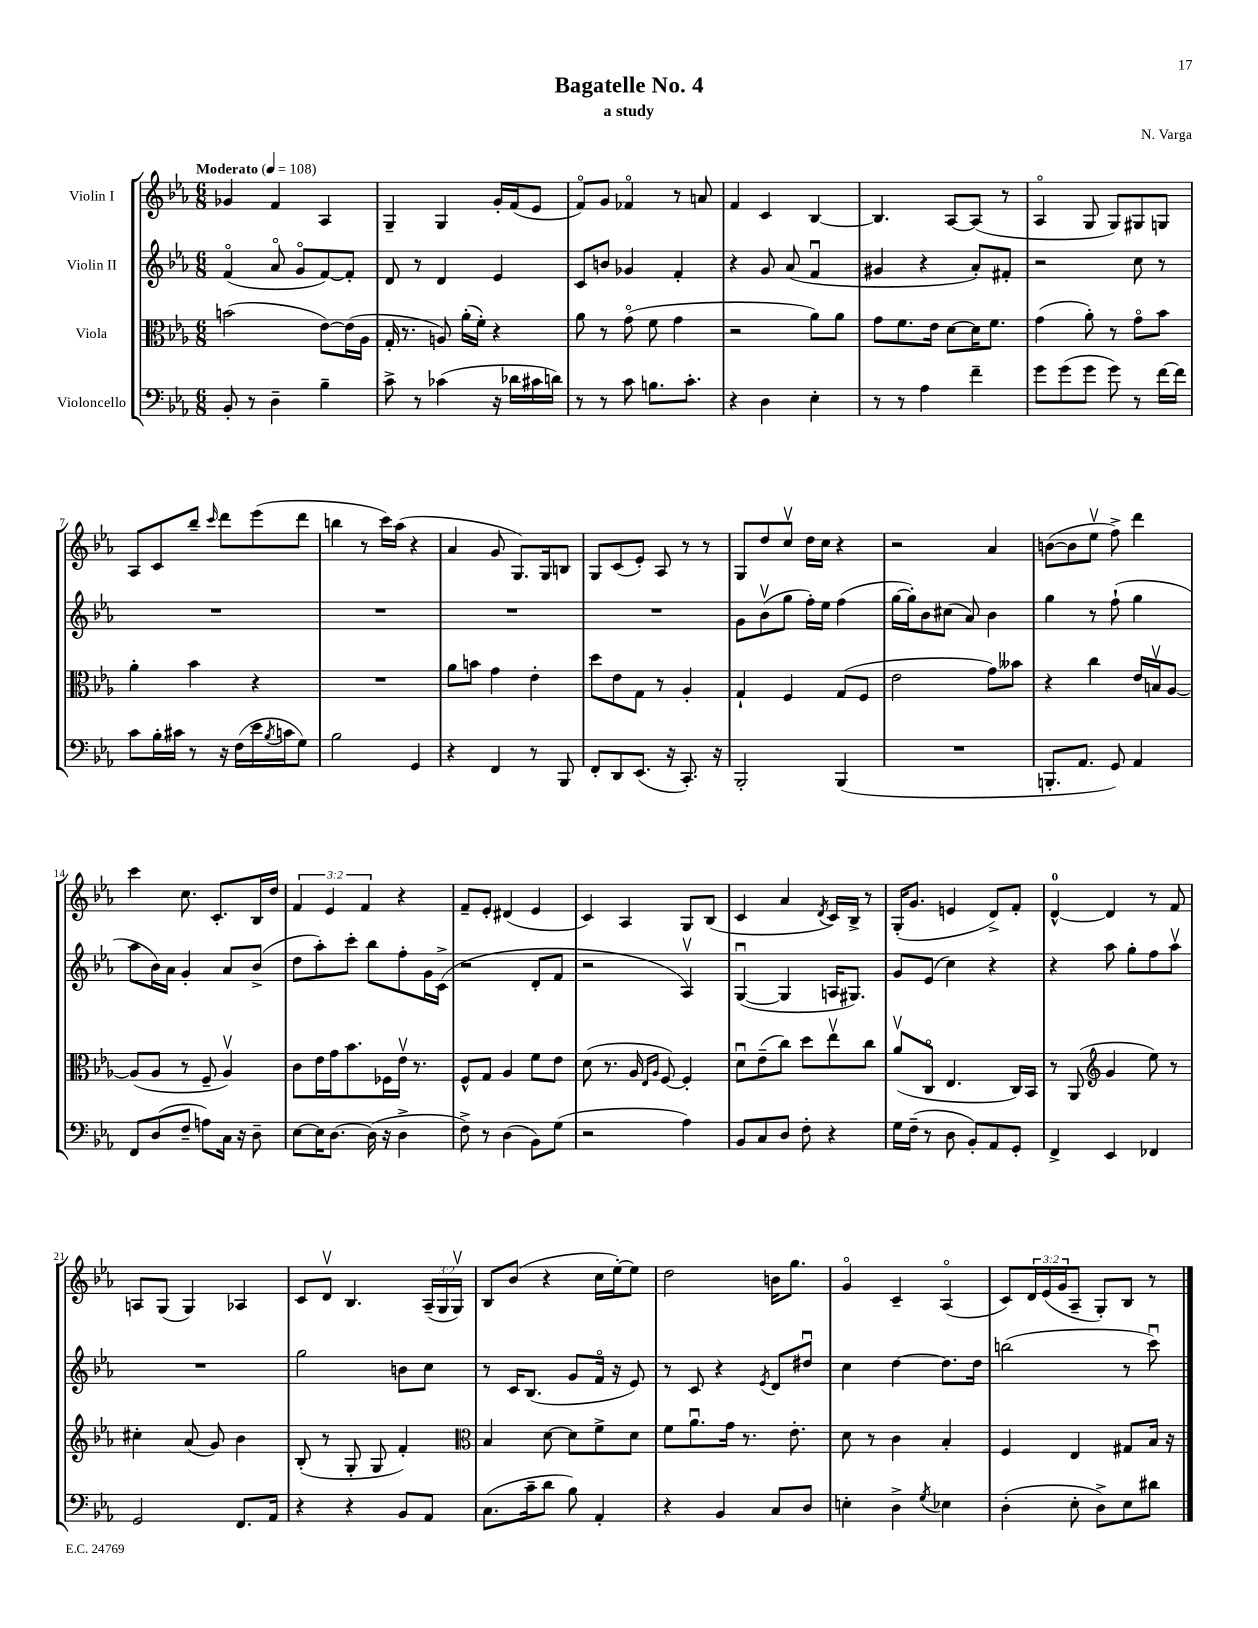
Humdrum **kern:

**kern	**kern	**kern	**kern
*staff4	*staff3	*staff2	*staff1
*clefF4	*clefC3	*clefG2	*clefG2
*k[b-e-a-]	*k[b-e-a-]	*k[b-e-a-]	*k[b-e-a-]
*M6/8	*M6/8	*M6/8	*M6/8
*MM108	*MM108	*MM108	*MM108
8BB-'	(2b	(4fo	4g-
8r	.	.	.
4D~	.	8a-o	4f
.	.	8go	.
4B-~	[8e-)	[8f)	4A-
.	(16e-]	8f']	.
.	16A-	.	.
=	=	=	=
8c^	16G'	8d	4G~
.	8.r	.	.
8r	.	8r	.
(4c-	8A)	4d	4G
.	(16a-'	.	.
.	16f')	.	.
16r	4r	4e-	16g'
16d-	.	.	(16f
16c#	.	.	8e-
16d)	.	.	.
=	=	=	=
8r	8a-	8c	8fo)
8r	8r	8b	8g
8c	(8go	4g-	4f-o
8.B	8f	.	.
.	4g	4f'	8r
8.c'	.	.	.
.	.	.	8a
=	=	=	=
4r	2r	4r	4f
4D	.	8g	4c
.	.	(8a-	.
4E-'	8a-)	4fu	[4B-
.	8a-	.	.
=	=	=	=
8r	8g	4g#	4.B-]
8r	8.f	.	.
4A-	.	4r	.
.	16e-	.	.
.	[8d	.	[8A-
4f~	16d]	8a-')	(8A-]
.	8.f	.	.
.	.	8f#'	8r
=	=	=	=
8g	(4g	2r	4A-o
(8g	.	.	.
8g	8a-')	.	8G
8g)	8r	.	8G)
8r	8go	8cc	8G#
[16f	8b-	8r	8G
16f]	.	.	.
=	=	=	=
8c	4a-'	2.r	8A-
16B-'	.	.	8c
16c#	.	.	.
8r	4b-	.	8bb-~
.	.	.	16qqccc
16r	.	.	8ddd
(16F	.	.	.
16e-	4r	.	(8eee-
8qB-	.	.	.
16c	.	.	.
8G)	.	.	8ddd
=	=	=	=
2B-	2.r	2.r	4bb
.	.	.	8r
.	.	.	16ccc)
.	.	.	(16aa-
4GG	.	.	4r
=	=	=	=
4r	8a-	2.r	4a-
.	8b	.	.
4FF	4g	.	8g
.	.	.	8.G)
8r	4e-'	.	.
.	.	.	16G
8BBB-	.	.	8B
=	=	=	=
8FF'	8dd	2.r	8G
8DD	8e-	.	(8c
(8.EE-	8G	.	8e-')
.	8r	.	8A-
16r	.	.	.
8.CC')	4A-'	.	8r
.	.	.	8r
16r	.	.	.
=	=	=	=
2BBB-'	4G`	8g	8G
.	.	(8b-v	8dd
.	4F	8gg	8ccv
.	.	16ff')	16dd
.	.	16ee-	16cc
(4BBB-	(8G	(4ff	4r
.	8F	.	.
=	=	=	=
2.r	2e-	[16gg	2r
.	.	16gg'])	.
.	.	8b-	.
.	.	(8cc#	.
.	.	8a-)	.
.	8g)	4b-	4a-
.	8b--	.	.
=	=	=	=
8.BBB'	4r	4gg	([8b
.	.	.	8b]
8.AA-	.	.	.
.	4cc	8r	8ee-v
8GG)	.	(8ff`	8ff^)
4AA-	16e-	4gg	4ddd
.	16Bv	.	.
.	[8A-	.	.
=	=	=	=
8FF	(8A-]	8aa-	4ccc
(8D	8A-	16b-)	.
.	.	16a-	.
8F~	8r	4g'	8.cc
8A)	8F~	.	.
.	.	.	8.c'
16C	4A-v)	8a-	.
16r	.	.	.
8D~	.	(8b-^	16B-
.	.	.	16dd
=	=	=	=
[8E-	8c	8dd	6f
16E-]	16e-	8aa-')	.
.	.	.	6e-
[8.D	16g	.	.
.	8.b-	8ccc'	.
.	.	.	6f
(16D]	.	8bb-	.
16r	16F-	.	.
4D^	16e-v	8ff'	4r
.	8.r	.	.
.	.	16g	.
.	.	(16c^	.
=	=	=	=
8F^)	8F^^	2r	8f~
8r	8G	.	8e-'
(4D	4A-	.	(4d#
8BB-)	8f	8d'	4e-
(8G	8e-	8f	.
=	=	=	=
2r	(8d	2r	4c)
.	8.r	.	.
.	.	.	4A-
.	16A-	.	.
.	16qqE-	.	.
.	16qqA-	.	.
.	[8F)	.	.
4A-)	4F']	4A-v)	8G
.	.	.	(8B-
=	=	=	=
8BB-	8du	([4Gu	4c
8C	(8e-~	.	.
8D	8cc)	4G]	4a-
8F'	8dd	.	.
.	.	.	8qd
4r	8ee-v	16A	16c)
.	.	8.G#)	16B-^
.	8cc	.	8r
=	=	=	=
16G	(8a-v	8g	(16G'
(16F~	.	.	8.g
8r	8Co	(8e-	.
8D	4.E-	4cc)	4e
8BB-')	.	.	.
8AA-	.	4r	8d^)
8GG'	16C)	.	8f'
.	16BB-	.	.
=	=	=	=
4FF^	8r	4r	[4d^^
.	(8AA-	.	.
*	*clefG2	*	*
4EE-	4g	8aa-	4d]
.	.	8gg'	.
4FF-	8ee-)	8ff	8r
.	8r	8aa-v	8f
=	=	=	=
2GG	4cc#'	2.r	8A
.	.	.	(8G
.	(8a-	.	4G)
.	8g)	.	.
8.FF	4b-	.	4A-
16AA-	.	.	.
=	=	=	=
4r	(8B-'	2gg	8c
.	8r	.	8dv
4r	8G'	.	4.B-
.	8G	.	.
8BB-	4f')	8b	.
8AA-	.	8cc	(24A-~
.	.	.	24G
.	.	.	24Gv)
=	=	=	=
*	*clefC3	*	*
(8.C	4B-	8r	8B-
.	.	16c	(8b-
16c~	.	(8.B-	.
8d	[8d	.	4r
8B-)	8d]	8g	.
4AA-'	8f^	16fo	16cc
.	.	16r	[16ee-')
.	8d	8e-)	8ee-]
=	=	=	=
4r	8f	8r	2dd
.	8.a-u	8c	.
4BB-	.	4r	.
.	16g	.	.
.	8.r	.	.
.	.	8qe-	.
8C	.	8d	16b
.	8.e-'	.	8.gg
8D	.	8dd#u	.
=	=	=	=
4E'	8d	4cc	4go
.	8r	.	.
4D^	4c	[4dd	4c~
8qG	.	.	.
4E-	4B-'	8.dd]	(4A-o
.	.	16dd	.
=	=	=	=
(4D'	4F	(2bb	8c)
.	.	.	24d
.	.	.	(24e-
.	.	.	24g
8E-'	4E-	.	8A-~
8D^)	.	.	8G')
8E-	8G#	8r	8B-
8d#	16B-	8cccu)	8r
.	16r	.	.
==	==	==	==
*-	*-	*-	*-
